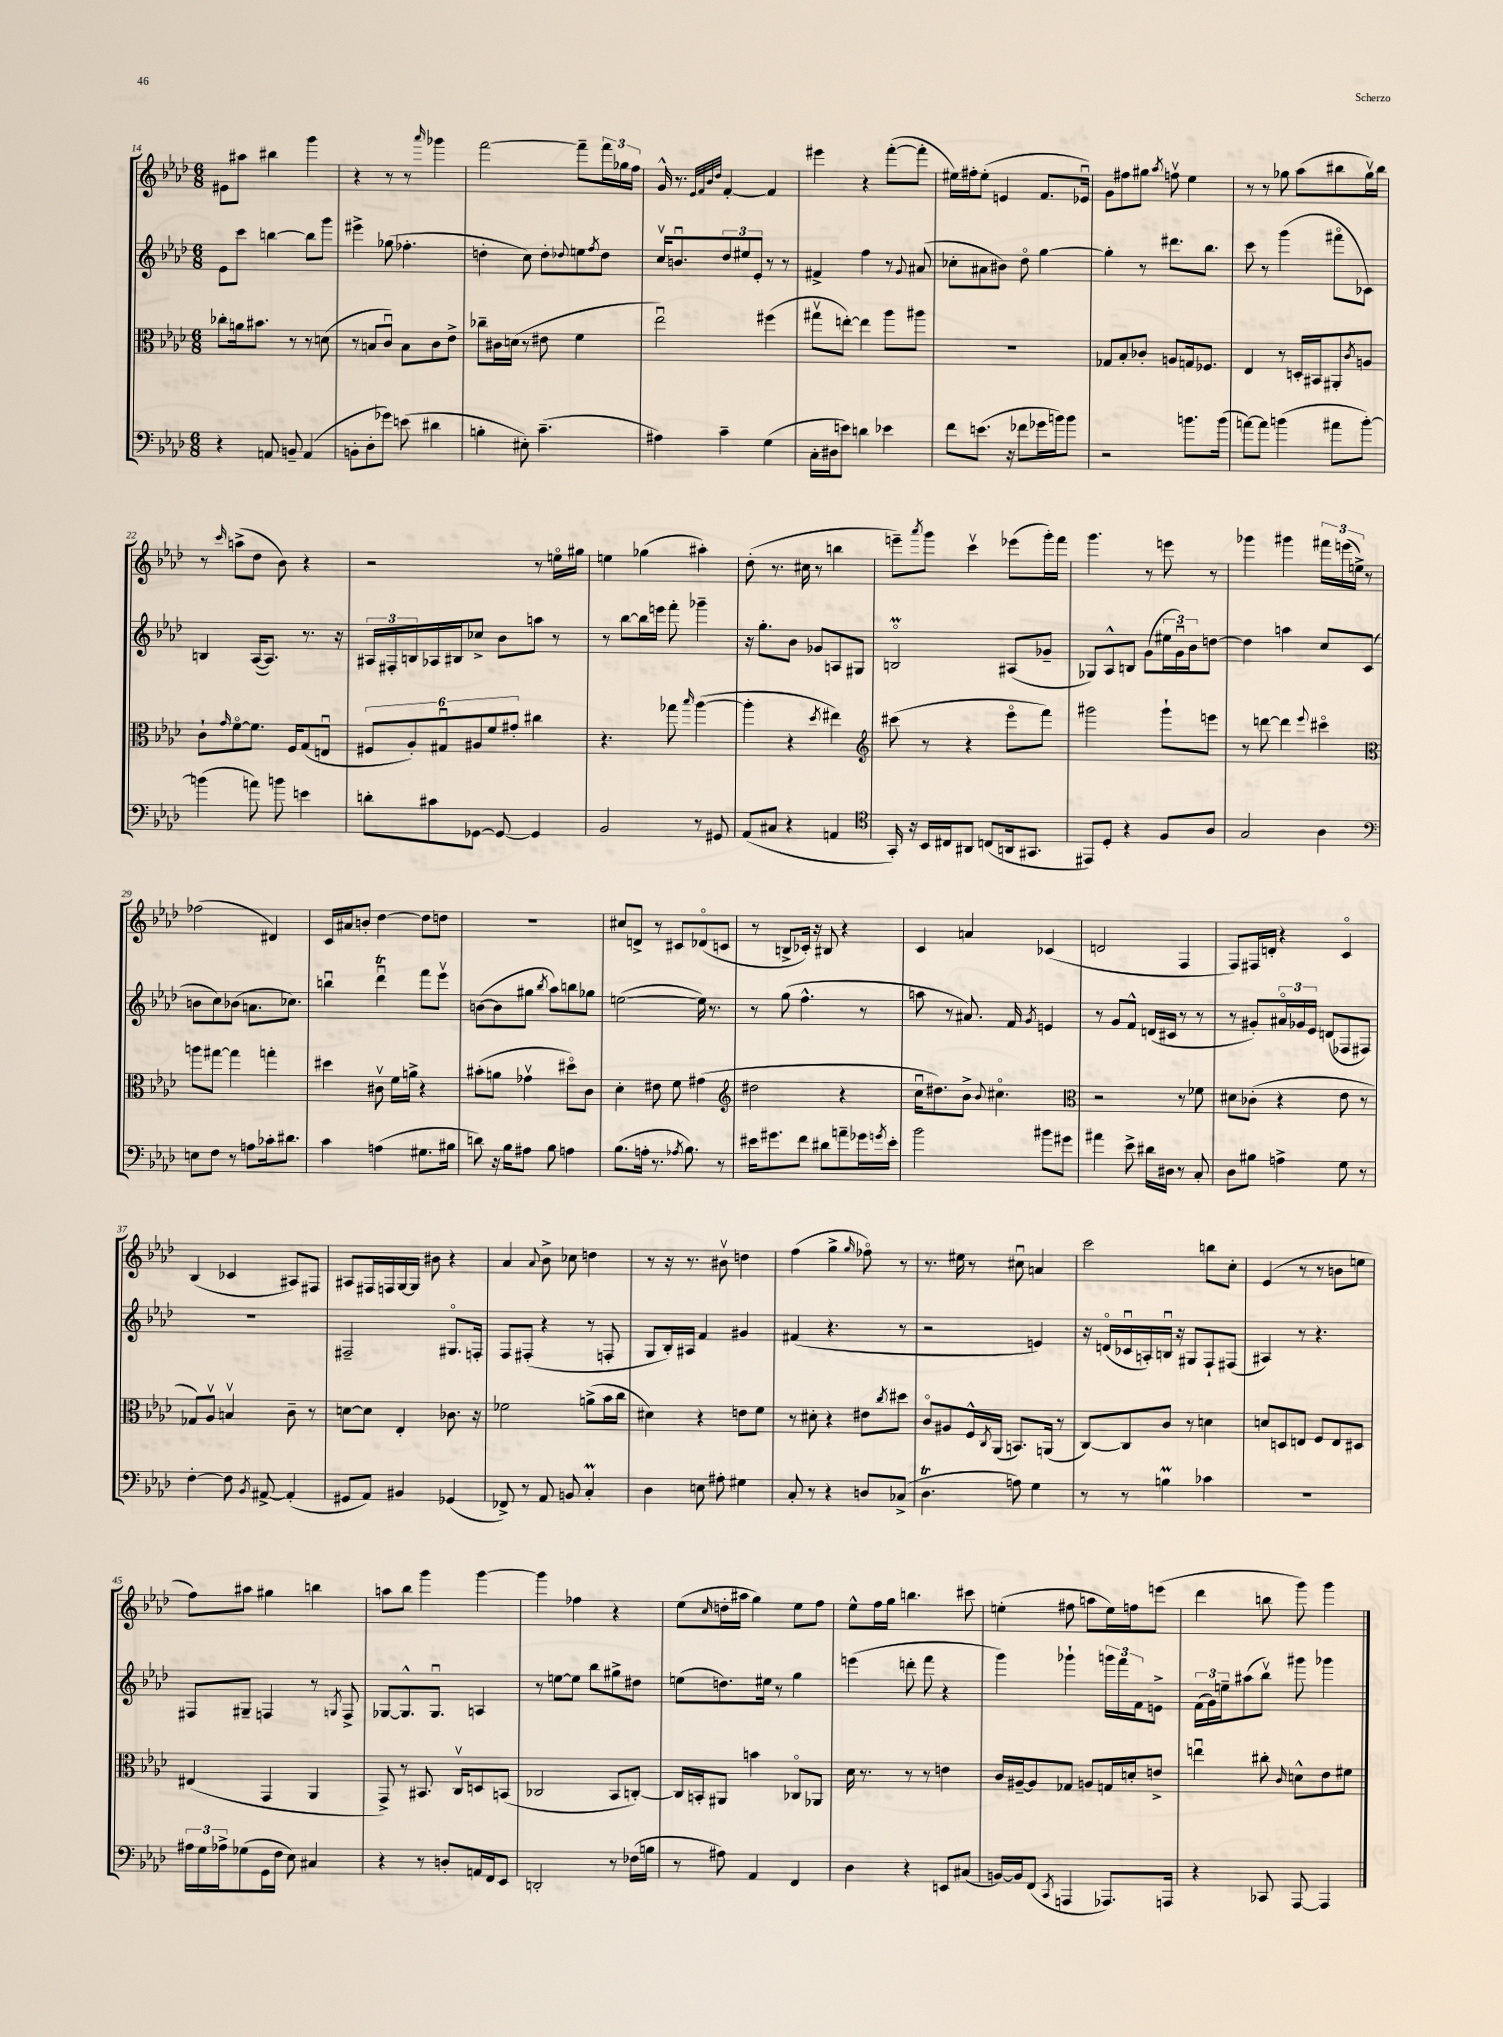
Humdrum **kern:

**kern	**kern	**kern	**kern
*part4	*part3	*part2	*part1
*staff4	*staff3	*staff2	*staff1
*clefF4	*clefC3	*clefG2	*clefG2
*k[b-e-a-d-]	*k[b-e-a-d-]	*k[b-e-a-d-]	*k[b-e-a-d-]
*M6/8	*M6/8	*M6/8	*M6/8
=14	=14	=14	=14
4r	8cc-X'\L	8e-\L	8e#X\L
.	16an\k	8ccc\J	8aa#X\J
.	8.b#X\J	.	.
8AAn/	.	[4bbn\	4bb#X\
8BBn~/	8r	.	.
(4AA/	8r	8bb\L]	4ggg\
.	(8dn\	8ggg\J	.
=15	=15	=15	=15
8BBn'\L	8r	4eee#X^\	4r
8D-'\	8Bn/L	.	.
8g-X\J)	8cu/J)	(8gg-X\	8r
(8en\	8B\L	4.ff-X'\	8r
.	.	.	16qqaaa-/
4d#X\	8c\	.	4ggg-X\
.	8e-^\J	.	.
=16	=16	=16	=16
4Bn'\	8cc-X~\L	4ddn'\	[2fff\
.	16c#X\L	.	.
.	(16dn\JJ	.	.
8E#X'\)	8r	8cc\)	.
(4.c~\	8e#X\	8dd'\L	.
.	.	8qqdd-X/	.
.	4f\	8een\	8fff~\L]
.	.	8qff/	.
.	.	8dd-\J	24fff\L
.	.	.	24gg-X\
.	.	.	24ff\JJ
=17	=17	=17	=17
4A#X\)	2ee-u\)	16ccv/KL	16g^^/
.	.	8.bnu/	8.r
.	.	.	32qqe-/LLL
.	.	.	32qqf/
.	.	.	32qqb-/
.	.	.	32qqdd-/JJJ
4c~\	.	12dd-/	[4f'/
.	.	12ee#X/	.
.	.	12e-'/J	.
(4G\	(4ff#X\	8r	4f/]
.	.	8r	.
=18	=18	=18	=18
16C'\LL	8gg#Xv\L	4f#X^/	4eee#X\
16D#X\J	.	.	.
8en\J)	[8een'\J)	.	.
4dn\	4ee\]	4ff\	4r
4e-X\	8aa-\L	8r	([8fff'\L
.	.	8qqg/	.
.	8aa#X\J	(8a#X/	8fff'\J]
=19	=19	=19	=19
8f\L	2.r	8cc-X'\L	16ee#X\LL)
.	.	.	16ff#X'\J
(8.en\J	.	8a#X\	(8ee#'\J
.	.	8b#X\J)	4en/
16r	.	.	.
8f-X\L	.	8dd-\	.
16g-X\L	.	[4gg\	8.f/L
16bn\J)	.	.	.
8b\J	.	.	.
.	.	.	16e-Xu/Jk)
=20	=20	=20	=20
2r	8G-X/L	4gg'\]	8g\L
.	8B-'/	.	8ff#X\
.	8c-X'/J	8r	8gg#X\J
.	.	.	8qaa-/
.	8An/L	8.ddd#X\L	8ffnv\
8.bn\L	16Gn/k	.	4ee-\
.	8.F-X/J	8.bb-\J	.
(16b\Jk	.	.	.
=21	=21	=21	=21
[8an\L)	4E-/	8ccc\	8r
8a\J]	.	8r	8r
(4bn\	8r	(4ggg\	8gg-X\
.	16Dn'/LL	.	(8aa-\L
.	16BB#X/J	.	.
8a#X\L	8AA#X'/	8fff#X\L	8bb#X\
.	8qc/	.	.
[8b'\J)	8An/J	8c-X\J)	16gg-v\L)
.	.	.	16bb#\JJ
!!LO:LB:g=z
=22	=22	=22	=22
(4bn\]	8c`\L	4Bn/	8r
.	16qqg/	.	16qqccc/
.	[8f\	.	(8aan^\L
8an\)	8.f\J]	([16A-/KL	8dd-\J
.	.	8.A-/J])	.
8bn\	.	.	8b-\)
.	16F/KL	.	.
4en\	(8G/	8.r	4r
.	8Enu/J	.	.
.	.	16r	.
=23	=23	=23	=23
8dn'\L	12F#X/L	24A#X/LL	2r
.	.	24F#X'/	.
.	12A-'/)	24Bn/	.
8c#X\	.	16A-X/	.
.	12G#Xu/	.	.
.	.	16B#X/J	.
[8GG-X\J	12A#X/	8cc-X^/J	.
.	12f/	.	.
8GG-/_	.	8b-\L	.
.	12g#X'/J	.	.
4GG-/]	4cc#X\	8aan\J	8r
.	.	8r	16een\LL
.	.	.	16gg#X\JJ
=24	=24	=24	=24
2BB-/	4.r	8r	4een\
.	.	[8bb-\L	.
.	.	16bb-\L]	(4gg-X\
.	.	16eeen\JJ	.
.	8gg-X\	8fff'\	.
.	16qqbb-/	.	.
8r	([4aa-\	4ggg-X~\	4aa#X'\)
8GG#X/	.	.	.
=25	=25	=25	=25
(8AA-/L	4aa-'\]	16r	(8dd-'\
.	.	8.gg'\L	.
8C#X/J	.	.	8.r
4r	4r	8b-\J	.
.	.	.	16cc#X\
.	.	8g-X/L	8r
.	8qdd-/	.	.
4AAn/	4ee#X\)	8An/	4bbn\
.	.	8G#X/J	.
=26	=26	=26	=26
*clefC4	*clefG2	*	*
16GG'/)	(8ccc#X\	2Bnm/	8eeen~\L)
16r	.	.	.
.	.	.	8qaaa-/
16BB-/LL	8r	.	8ggg\J
16C#X/J	.	.	.
8AA#X/J	4r	.	4cccv\
(8Cn/L	.	.	.
16AAn/k	8eee-\L	(8A#X/L	(8eee-X\L
8.GG#X/J	.	.	.
.	8fff\J)	8g-X~/J	16ggg'\L)
.	.	.	16fff\JJ
=27	=27	=27	=27
8EE#X/L)	2ggg#X\	8G-X/L)	4.ggg\
8D-'/J	.	8A-^^/	.
4r	.	8Bn/J	.
.	.	(8g\L	8r
8F/L	8ggg#`\L	24ee#X\L	8eeen\
.	.	24gu\)	.
.	.	24b-\J	.
8A-/J	8eeen\J	[8ddn\J	8r
=28	=28	=28	=28
2G/	8r	4dd\]	4ggg-X\
.	[8dddn\	.	.
.	4ddd\]	4aan\	4ggg#X\
.	8qqeee-/	.	.
4A-\	4ccc#X\	8cc/L	24fff#X\LL
.	.	.	(24eeen\
.	.	.	24een^\JJ)
.	.	(8c/J	8r
!!LO:LB:g=z
=29	=29	=29	=29
*clefF4	*clefC3	*	*
8En\L	8aan\L	8bn\L	(2ff-X\
8F\J	[8gg#X\J	8cc\)	.
8r	4gg#\]	(8b-X\J	.
8An\L	.	8.an\L	.
16c-X'\k	4ggn'\	.	4d#X/)
8.d#X\J	.	8.cc-X\J)	.
=30	=30	=30	=30
4c\	4dd#X\	4bbnu\	16c/LL
.	.	.	16a#X/J
.	.	.	8bn'/J
(4An\	8c#Xv\	4ddd-Tu\	[4dd-\
.	16f\LL	.	.
.	16an^\JJ	.	.
8.G#X\L	4r	8fff\L	8dd-\L]
.	.	8eee-v\J	8ddn\J
16B#X\Jk	.	.	.
=31	=31	=31	=31
8dn\)	(8b#X'\L	([8bn\L	2.r
16r	8an\J	8b\]	.
16B-\KL	.	.	.
8A#X\J	4g-Xv\	8gg#X\J	.
.	.	8qbb-/	.
8B-\	.	8aa-\L)	.
4An\	8dd#X\L)	8bbn\	.
.	8c\J	8gg-X\J	.
=32	=32	=32	=32
(8.B-\L	4d-'\	([2een\	8cc#X/L
.	.	.	8dn^/J
16An'\Jk	.	.	.
8.r	8e#X\	.	8r
.	8f\	.	8c#X/L
8qA-X/	.	.	.
8.B-\)	.	.	.
.	(4g#X\	16ee\])	(8d-X/
.	.	8.r	.
8r	.	.	8cn/J
=33	=33	=33	=33
*	*clefG2	*	*
16e#X\KL	2dd#X\	8r	8r
8.g#X\	.	.	.
.	.	(8gg\	8Bn^/L
8f\J	.	4.ff^^\	16c-X'/Jk)
.	.	.	16r
8d#X\L	.	.	8B#X/
8an~\	4r	.	4r
16g-X\L	.	8r	.
8qgn/	.	.	.
16e#'\JJ	.	.	.
=34	=34	=34	=34
2b-\	16ccu\KL	8aan\	4c/
.	8.dd#X\)	.	.
.	.	8r	.
.	8b-^\J	8.a#X/)	4an/
.	8qqb-/	.	.
.	4.cc#X\	.	.
.	.	16f/	.
.	.	8qg/	.
8b#X\L	.	4en/	(4c-X/
8g#X\J	.	.	.
=35	=35	=35	=35
*	*clefC3	*	*
4a#X\	2r	8r	2dn/
.	.	8g/L	.
8e-^\	.	8f^^/J	.
16d#X\LL	.	(16dn/LL	.
16D#X\JJ	.	16c#X/JJ	.
8r	8r	8r	4F/
8C'/	8f-X\	8r	.
=36	=36	=36	=36
8D-\L	8d#X\L	8r	8F/L)
8B#X\J	(8c-X'\J	8g#X'/L)	16F#X/L
.	.	.	16dn'/JJ
4An^\	4r	24a#X/L	4r
.	.	24g-X/	.
.	.	24e-/JJ	.
.	.	(8dn/L	.
8G\	8e-\	8F-X/	4c/
8r	8r	8F#X/J)	.
!!LO:LB:g=z
=37	=37	=37	=37
[4F'\	8G-X/L)	2.r	(4B-/
.	8A-v/J	.	.
8F\]	4Bnv/	.	4c-X/
8qBB-/	.	.	.
[8AA#X^/	.	.	.
(4AA#'/]	8c~\	.	8A#X/L)
.	8r	.	8F#X/J
=38	=38	=38	=38
8GG#X/L	[8dn\L	2F#X~/	8A#X/L
8AA-/J)	8d\J]	.	16F#X/L
.	.	.	16Fn/
4BB#X/	4E-'/	.	[16G/
.	.	.	16G/JJ]
.	.	.	8b#X\
(4GG-X/	8.c-X\	8.G#X/L	4r
.	16r	16Fn'/Jk	.
=39	=39	=39	=39
8FF-X^/)	2f-X\	8F/L	4a-/
8r	.	(8F#X'/J	.
.	.	.	8qqa-/
8AA-/	.	4r	8b-^\
8BBn/	.	.	8cc-X\
4Cm'/	(8an^\L	8r	4ddn\
.	16b-\L	8Fn'/	.
.	16cc\JJ	.	.
=40	=40	=40	=40
4D-\	4d#X\)	8G/L	8r
.	.	16B-'/L)	16r
.	.	16A#X/JJ	8.r
8En\	4r	4f/	.
8A#X'\	.	.	8b#Xv\
4G#X\	8en\L	4g#X/	4ddn\
.	8f\J	.	.
=41	=41	=41	=41
8C'/	8r	(4f#X/	(4ff\
8r	8d#X'\	.	.
4r	4r	4.r	4gg^\
.	.	.	16qqgg/
8Dn/L	8e#X\L	.	8ff-X\)
.	8qcc/	.	.
(8C-X^/J	8dd#X\J	8r	8r
=42	=42	=42	=42
4.D-T\	8c/L	2r	8.r
.	8A#X/	.	.
.	.	.	16ee#X\
.	16F^^/L	.	8r
.	8qC/	.	.
.	(16AA-/JJ	.	.
8An\)	8.BBn/L)	.	8cc#Xu\
4G\	.	4en/)	4an/
.	(16AAn/Jk	.	.
.	8r	.	.
=43	=43	=43	=43
8r	[8C/L)	16r	2ccc\
.	.	(16dn/LL	.
8r	8C/]	16c-Xu/	.
.	.	16An'/)	.
4Bnm\	8c/J	16Bnu/JJ	.
.	.	16r	.
.	8r	8G#X/L	.
4c-X\	4dn\	8F`/	8bbn\L
.	.	(8F#X/J	8cc'\J
=44	=44	=44	=44
2.r	8dn/L	4A#X/)	(4e-/
.	8Dn/	.	.
.	8En/J	8r	8r
.	8F/L	4.r	8r
.	8E/	.	8bn\L
.	8D#X/J	.	8een\J
!!LO:LB:g=z
=45	=45	=45	=45
24A#X\LL	(4E#X/	8F#X/L	8ff\L)
24G\	.	.	.
24A-X^\J	.	.	.
(8G-X\	.	8G#X~/J	8aa#X\J
16GG\L	4GG/	4Fn/	4gg#X\
16F\JJ	.	.	.
8E-\)	.	.	.
4C#X/	4AA-/	8r	4bbn\
.	.	8qGn/	.
.	.	8F^/	.
=46	=46	=46	=46
4r	8GG^/)	[8G-X/L	8aan\L
.	8r	8.G-^^/]	8bb-\J
8r	8.BB#X/	.	4ggg\
.	.	8.G-u/J	.
8Dn'/L	.	.	.
.	16Cv/KL	.	.
16AAn/L	8Dn/	4An/	[4ggg\
16FF/J	.	.	.
8EE-/J	(8BBn/J	.	.
=47	=47	=47	=47
2DDn'/	2C-X/	8r	4ggg\]
.	.	[8een\L	.
.	.	8ee\J]	4ff-X\
.	.	8bb-\L	.
8r	8BB-/L	8gg#X^\	4r
(16F-X\LL	[8Cn'/J)	8dd#X\J	.
16Bn\JJ	.	.	.
=48	=48	=48	=48
8r	16C/LL]	(8een\L	(8ee-\L
.	16BBn'/J	.	.
.	.	.	16qqcc/
8A#X\)	8AA#X/J	8.ddn\)	16ddn'\L
.	.	.	16aa#X\JJ
4AA-/	4bn\	.	4gg\)
.	.	16ee#X\Jk	.
.	.	8r	.
4FF/	8C-X/L	4gg\	8ee-\L
.	8AA-X/J	.	8ff\J
=49	=49	=49	=49
4D-\	16d-\	(4eeen\	8ee-^^\L
.	8.r	.	.
.	.	.	16ff\L
.	.	.	16gg\JJ
4r	8r	8dddn'\	4.bbn\
.	8r	8fff\	.
8EEn/L	4en\	4r	.
(8C#X/J	.	.	8ccc#X\
=50	=50	=50	=50
[16BBn/LL)	16c/LL	4ggg\)	(4een'\
16BB/J]	[16A#X~/J	.	.
(8FF/J	8A#/]	.	.
8qCC/	.	.	.
4AAAn/	8G-X/J	4ggg-X`\	8ff#X\
.	8An/L	.	8aan\L
8.AAA-X/L)	16Gn/L	24gggn\LL	16ee\L)
.	.	24fff\	.
.	16dn'/J	.	16ffn\J
.	.	24f\J	.
.	8en^/J	8en^\J	(8eeen\J
16AAAn/Jk	.	.	.
=51	=51	=51	=51
4r	4eenu\	(24f\LL	4ddd-\
.	.	24g\)	.
.	.	24een~\J	.
.	.	(8aa#X\	.
8CC-X/	8cc#X'\	8bb-v\J)	8bbn\
.	16qqc/	.	.
[8AAA-/	8dn^^\L	8ggg#X\	8ggg\)
4AAA-/]	8e-\	4ggg-X\	4ggg\
.	8f#X\J	.	.
==	==	==	==
*-	*-	*-	*-
